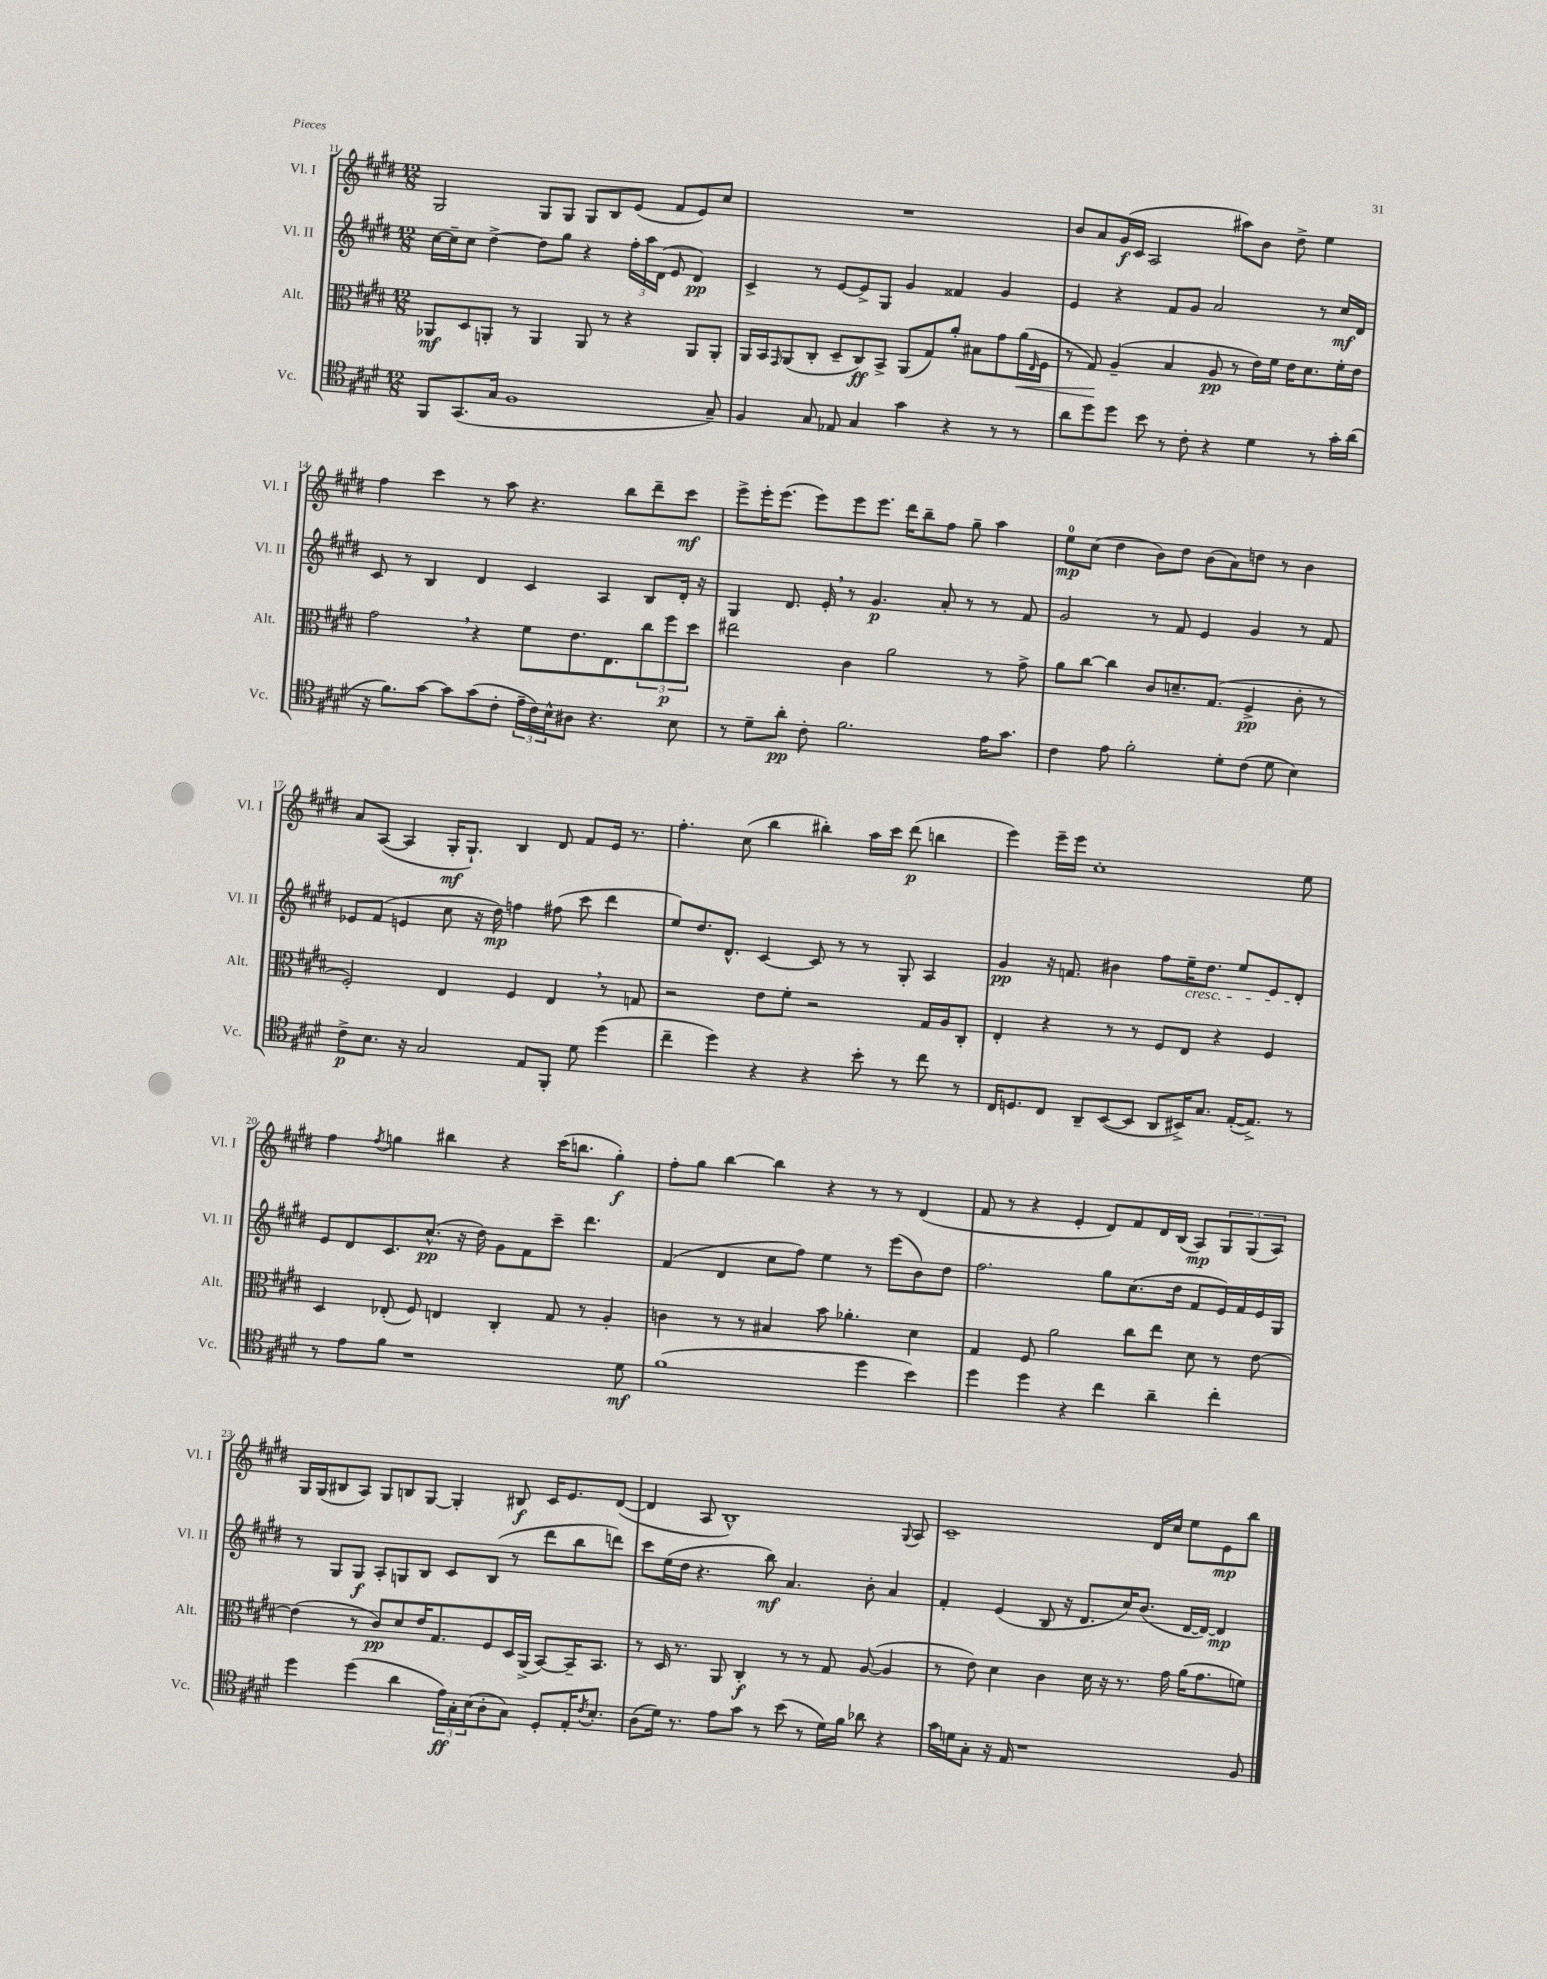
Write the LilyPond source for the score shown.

<<
\new StaffGroup <<
\new Staff = "s0" \with { instrumentName = "Vl. I" shortInstrumentName = "Vl. I" } {
    \clef treble \key e \major \numericTimeSignature \time 12/8
    gis2 gis8 gis8 gis8 b8 e'8( fis'8 e'8) cis''8 |
    R1. |
    b'8 a'8 gis'16\f( cis'16 a2 ais''8) b'8 dis''8-> e''4 |
    fis''4 cis'''4 r8 a''8 r4. b''8 dis'''8-- cis'''8\mf |
    e'''8-> e'''16-. e'''8.( e'''8) e'''8 e'''8. dis'''16 b''8-- fis''8 gis''8-- a''4 |
    e''8-0\mp cis''8( dis''4 b'8) dis''8 b'8( a'8) d''8 r8 b'4 |
    a'8 a8~( a4 gis16-.\mf gis8.-!) b4 dis'8 fis'8 e'16 r8. |
    fis''4.-. cis''8( b''4 bis''4-.) a''16 cis'''16 dis'''8\p( b''4 |
    e'''4) e'''16-- e'''16 cis''1-. e''8 |
    fis''4 \acciaccatura { fis''8 } g''4 bis''4 r4 cis'''16( b''8. g''4-.\f) |
    fis''8-. gis''8 b''4~ b''4 r4 r8 r8 dis'4( |
    fis'8 r8 r4 e'4-. dis'8) fis'8 dis'16 b16( a8\mp) \tuplet 3/2 { gis8 gis8( a8) } |
    gis16 gis16( bis8 a8) gis8 b8 gis8~ gis4-. bis8\f cis'16 e'8. dis'8~( |
    dis'4 a8 b1-^) \appoggiatura { gis8 } a8 |
    cis'1-- dis'16 cis''16 e''8 e'8\mp b''8 \bar "|." |
}
\new Staff = "s1" \with { instrumentName = "Vl. II" shortInstrumentName = "Vl. II" } {
    \clef treble \key e \major \numericTimeSignature \time 12/8
    cis''16~ cis''16-- cis''8 dis''4~-> dis''8 gis''8 r4 \tuplet 3/2 { fis''16-. a''16 dis'16( } e'8 dis'4\pp) |
    cis'4-> r8 e'8~ e'8-> gis8 gis'4 fisis'4 gis'4 |
    e'4 r4 fis'8 gis'8 a'2 r8 cis''16\mf dis'16 |
    cis'8 r8 b4 dis'4 cis'4 a4 b8 dis'16-. r16 |
    gis4 dis'8. e'16-. \breathe r8 gis'4.\p a'8-. r8 r8 fis'8 |
    gis'2 r8 fis'8 e'4 gis'4 r8 fis'8 |
    ees'8 fis'8( e'4 cis''8 r16 dis''16\mp) f''4 fis''8( cis'''8 dis'''4 |
    e''8) dis''8. dis'8.-^ cis'4~ cis'8 r8 r8 gis8-. a4 |
    gis'4\pp r16 f'8. bis'4 fis''8 e''16--\cresc dis''8. e''8 e'8 dis'8-.\! |
    e'8 dis'8 cis'8. cis''8.-^\pp( r16 dis''16) gis'8 fis'8 cis'''8-- dis'''4. |
    fis'4( dis'4 cis''8 fis''8) e''4 r8 e'''8( b'8) dis''8 |
    fis''2. gis''8 cis''8.( dis''16 fis'8 e'16) fis'16 e'16 gis16 |
    r8 gis8 gis8\f a8-. g8 b8 cis'8 b8( r8 dis'''8 b''8 d'''8) |
    cis'''8 e''16( dis''16 r4. b''8\mf) a'4. b'8-. a'4 |
    fis'4-. e'4( b8 r16 dis'8. cis''16) b'8.( dis'16~ dis'16~) dis'4\mp \bar "|." |
}
\new Staff = "s2" \with { instrumentName = "Alt." shortInstrumentName = "Alt." } {
    \clef alto \key e \major \numericTimeSignature \time 12/8
    aes,8\mf dis8 a,8-. r8 a,4 a,8 r8 r4 a,8 a,8-. |
    a,16 b,16 \grace { gis,16 } a,8( cis8-. dis8-- cis8\ff) b,8-> a,8( gis8) a'8-. bis8 gis'8 a'16\<( \grace { e16 } fis16 |
    r8 gis8\!) a4--( b4 a8\pp r8 e'16) fis'16 e'16 dis'8. fis'16-. e'16 |
    gis'2 \breathe r4 fis'8 e'8. e8. \tuplet 3/2 { cis''8 fis''8\p dis''8 } |
    eis''2 cis'4 a'2 r8 gis'8-> |
    a'8 cis''8~ cis''4 cis'8 d'8.-- gis8.( fis4->\pp cis'8-. r8 |
    fis2-.) e4 fis4 e4 \breathe r8 g8 |
    r2 e'8 fis'8-. r2 gis16 a16 cis8-. |
    e4-. r4 r8 r8 fis8 e8 r4 fis4 |
    dis4 ees8-.( fis8) e4 cis4-. gis8 r8 a4-. |
    c'4 r8 r8 bis4 b'8 aes'4.-. dis'4 |
    gis4 fis8 a'2 cis''8 e''8 dis'8 r8 e'8~ |
    e'4( r8 cis'8\pp) dis'8 e'16 gis8. fis8 dis16 a,16->( b,8~) b,16-- b,8. |
    r8 dis16 r8. a,8 cis4-.\f r8 r8 gis8 a8~( a4 |
    r8 e'8) dis'4 cis'4 dis'16 r16 r8. gis'16 a'16( gis'8. f'8) \bar "|." |
}
\new Staff = "s3" \with { instrumentName = "Vc." shortInstrumentName = "Vc." } {
    \clef tenor \key e \major \numericTimeSignature \time 12/8
    fis,8 gis,8.( gis16 fis1 gis8--) |
    fis4 gis8 ees8 gis4 gis'4 r4 r8 r8 |
    a'8 dis''8 dis''8 b'8 r8 cis'8-. r4 dis'4 r8 gis'16-. a'16( |
    r16 fis'8.) gis'8~ gis'8 gis'8( cis'8-. \tuplet 3/2 { e'16-- cis'16) b16-^ } ais8 r4. b8 |
    r8 dis'8-- a'8-.\pp cis'8-. fis'2. e'16 gis'8. |
    cis'4 e'8 fis'2-. dis'8-. cis'8( dis'8 b4) |
    cis'8->\p b8. r16 gis2 e8 fis,8-. dis'8 dis''4( |
    cis''4-- dis''4) r4 r4 b'8-. r8 cis''8 r8 |
    cis16 d8. cis8 a,8-- b,8~( b,8 a,8 bis,16->) gis8. e16~-.( e8.->) r8 |
    r8 e'8 fis'8 r1 dis'8\mf |
    fis'1( dis''4 b'4) |
    dis''4 dis''4 r4 cis''4 a'4-- cis''4-. |
    dis''4 dis''4( a'4 \tuplet 3/2 { e'16\ff) gis16-. b16( } a8-. gis8) dis8-. e16-. \acciaccatura { cis'8 } b8.-. |
    a8( dis'16) r8. e'8 gis'8 r8 b'8( r8 dis'16) fis'16 aes'8 r4 |
    gis'16 d'16 gis8-. r16 e16 r1 fis8 \bar "|." |
}
>>
>>
\layout { \context { \Score currentBarNumber = #11 } }
